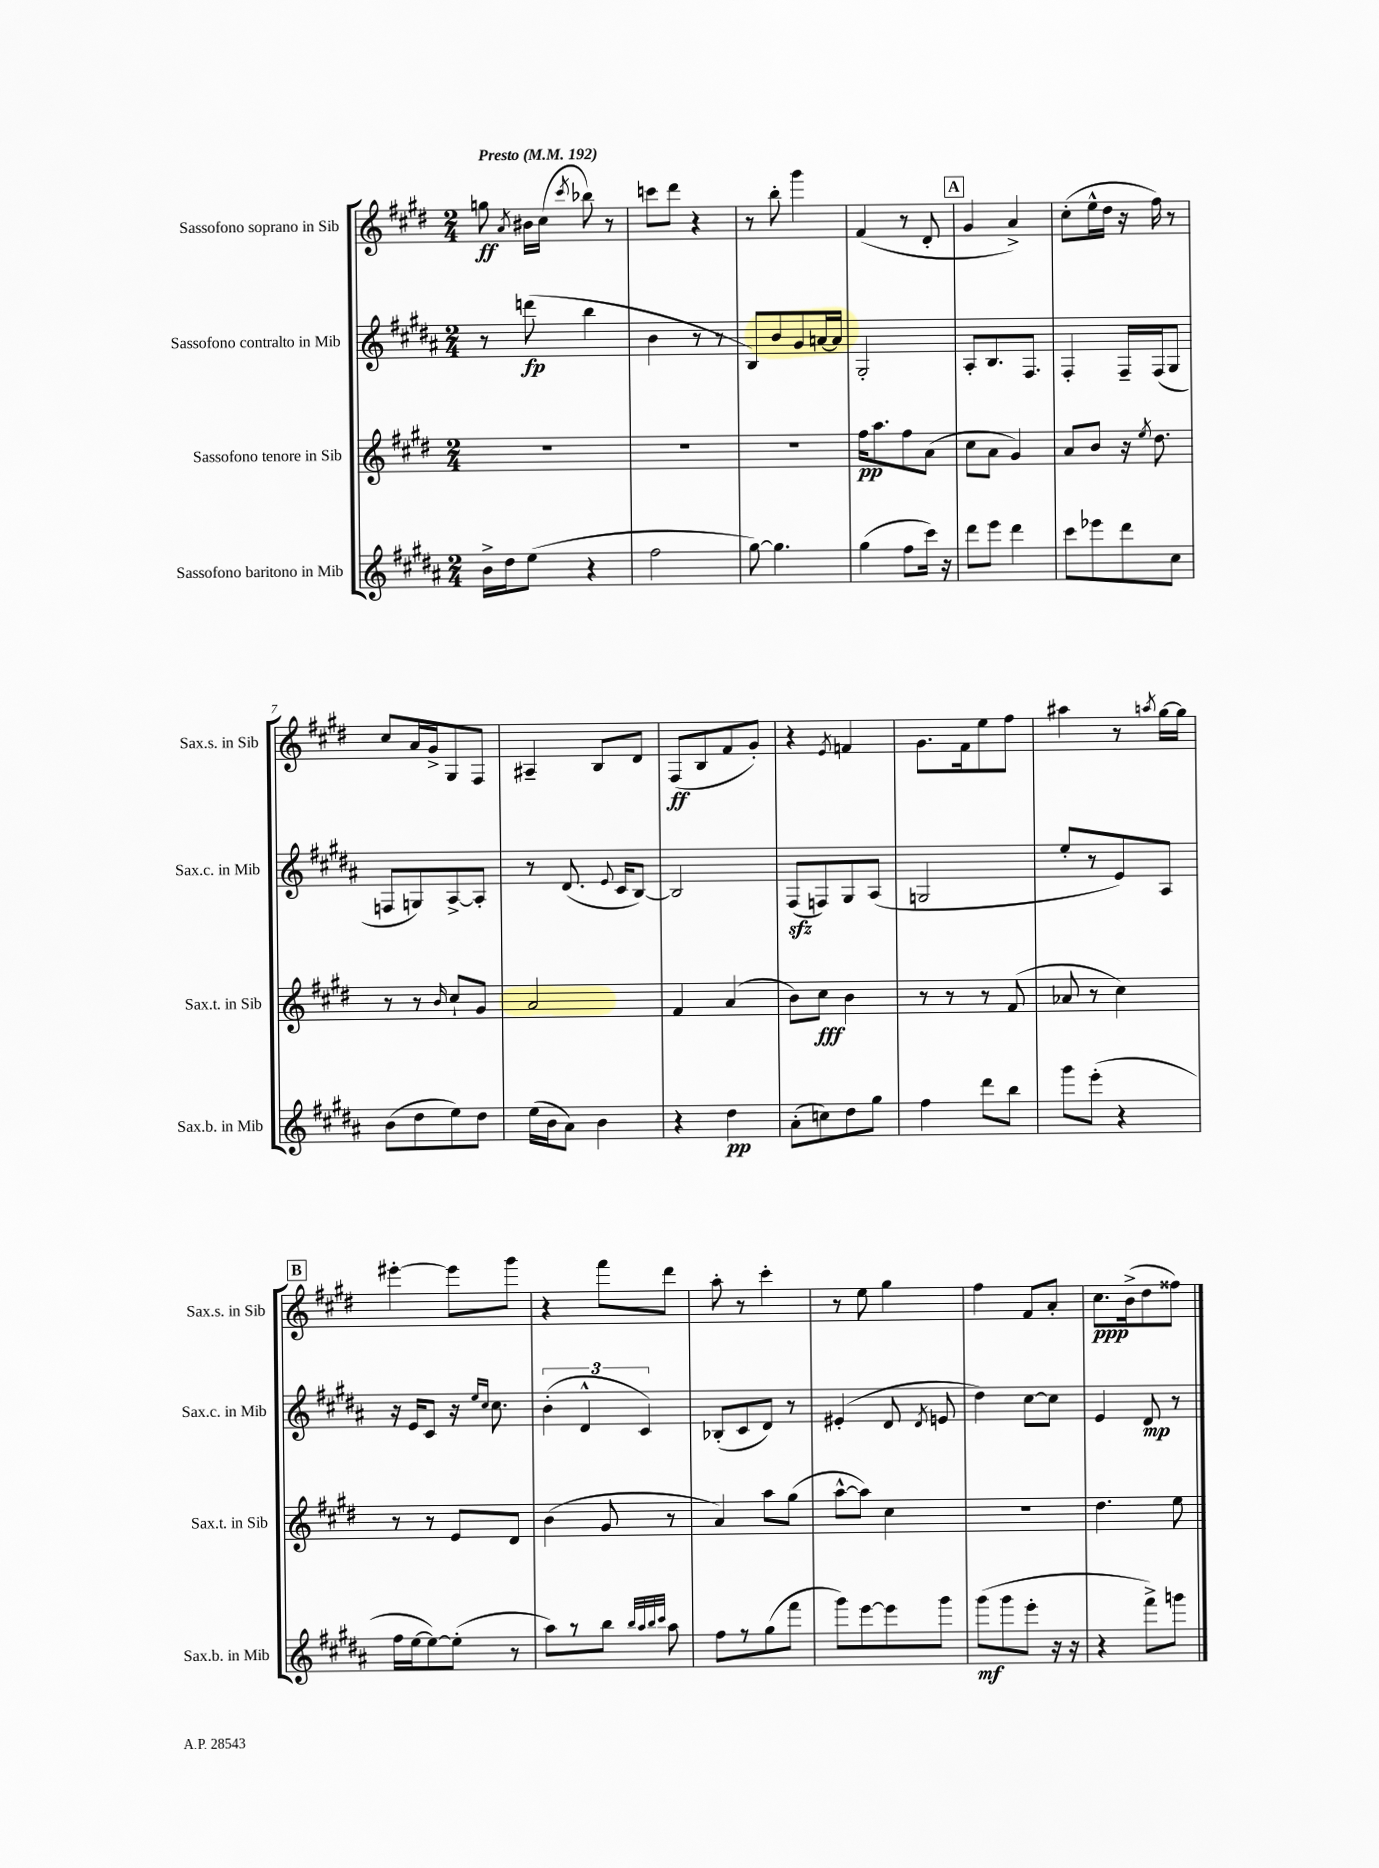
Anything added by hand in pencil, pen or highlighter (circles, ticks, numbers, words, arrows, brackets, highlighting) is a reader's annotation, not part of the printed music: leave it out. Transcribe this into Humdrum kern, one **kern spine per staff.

**kern	**dynam	**kern	**dynam	**kern	**dynam	**kern	**dynam
*part4	*part4	*part3	*part3	*part2	*part2	*part1	*part1
*staff4	*staff4	*staff3	*staff3	*staff2	*staff2	*staff1	*staff1
*I"Sassofono baritono in Mib	*	*I"Sassofono tenore in Sib	*	*I"Sassofono contralto in Mib	*	*I"Sassofono soprano in Sib	*
*I'Sax.b. in Mib	*	*I'Sax.t. in Sib	*	*I'Sax.c. in Mib	*	*I'Sax.s. in Sib	*
*clefG2	*	*clefG2	*	*clefG2	*	*clefG2	*
*k[f#c#g#d#a#]	*	*k[f#c#g#d#]	*	*k[f#c#g#d#a#]	*	*k[f#c#g#d#]	*
*M2/4	*	*M2/4	*	*M2/4	*	*M2/4	*
*MM192	*	*MM192	*	*MM192	*	*MM192	*
=1	=1	=1	=1	=1	=1	=1	=1
!	!	!	!	!	!	!LO:TX:a:B:t=Presto	!
16b^\LL	.	2r	.	8r	.	8ggn\	ff
16dd#\J	.	.	.	.	.	.	.
.	.	.	.	.	.	8qa/	.
(8ee\J	.	.	.	(8dddn\	fp	16b#X\LL	.
.	.	.	.	.	.	(16cc#\JJ	.
.	.	.	.	.	.	8qccc#/	.
4r	.	.	.	4bb\	.	8bb-X\)	.
.	.	.	.	.	.	8r	.
=2	=2	=2	=2	=2	=2	=2	=2
2ff#\	.	2r	.	4b\	.	8cccn\L	.
.	.	.	.	.	.	8ddd#\J	.
.	.	.	.	8r	.	4r	.
.	.	.	.	8r	.	.	.
=3	=3	=3	=3	=3	=3	=3	=3
[8gg#\)	.	2r	.	8B/L)	.	8r	.
4.gg#\]	.	.	.	8b/	.	8bb'\	.
.	.	.	.	8g#/	.	4ggg#\	.
.	.	.	.	[16an/L	.	.	.
.	.	.	.	16a/JJ]	.	.	.
=4	=4	=4	=4	=4	=4	=4	=4
(4gg#\	.	16ff#\KL	pp	2G#'/	.	(4f#/	.
.	.	8.aa\	.	.	.	.	.
8ff#\L	.	8ff#\	.	.	.	8r	.
16ccc#\Jk)	.	(8a\J	.	.	.	8d#'/	.
16r	.	.	.	.	.	.	.
!!LO:REH:place=s1:t=A
=5	=5	=5	=5	=5	=5	=5	=5
8ddd#\L	.	8cc#\L	.	8A#'/L	.	4g#/	.
8eee\J	.	8a\J	.	8.B/	.	.	.
4ddd#\	.	4g#/)	.	.	.	4a^/)	.
.	.	.	.	8.F#/J	.	.	.
=6	=6	=6	=6	=6	=6	=6	=6
8ccc#\L	.	8a/L	.	4F#'/	.	(8cc#'\L	.
8eee-X\	.	8b/J	.	.	.	16ee^^\L	.
.	.	.	.	.	.	16dd#\JJ	.
8ddd#\	.	16r	.	16F#~/LL	.	16r	.
.	.	8qee/	.	.	.	.	.
.	.	8.dd#\	.	(16F#/J	.	16ff#\)	.
8cc#\J	.	.	.	8G#/J	.	8r	.
!!LO:LB:g=z
=7	=7	=7	=7	=7	=7	=7	=7
(8b\L	.	8r	.	8Fn/L	.	8cc#/L	.
8dd#\	.	8r	.	8Gn/)	.	16a/L	.
.	.	.	.	.	.	16g#^/J	.
.	.	16qqb/	.	.	.	.	.
8ee\)	.	8cc#`/L	.	[8A#^/	.	8G#/	.
8dd#\J	.	8g#/J	.	8A#'/J]	.	8F#/J	.
=8	=8	=8	=8	=8	=8	=8	=8
(16ee\LL	.	2a/	.	8r	.	4A#X~/	.
16b\J	.	.	.	.	.	.	.
8a#\J)	.	.	.	(8.d#/	.	.	.
4b\	.	.	.	.	.	8B/L	.
.	.	.	.	8qqe/	.	.	.
.	.	.	.	16c#/KL	.	.	.
.	.	.	.	[8B/J)	.	8d#/J	.
=9	=9	=9	=9	=9	=9	=9	=9
4r	.	4f#/	.	2B/]	.	(8F#/L	ff
.	.	.	.	.	.	8B/	.
4dd#\	pp	(4a/	.	.	.	8f#/	.
.	.	.	.	.	.	8g#'/J)	.
=10	=10	=10	=10	=10	=10	=10	=10
(8a#'\L	.	8b\L)	.	(8F#zz/L	.	4r	.
8ccn\)	.	8cc#\J	fff	8Fn/)	.	.	.
.	.	.	.	.	.	8qe/	.
8dd#\	.	4b\	.	8G#/	.	4fn/	.
8gg#\J	.	.	.	(8A#/J	.	.	.
=11	=11	=11	=11	=11	=11	=11	=11
4ff#\	.	8r	.	2Gn/	.	8.g#\L	.
.	.	8r	.	.	.	.	.
.	.	.	.	.	.	16f#\k	.
8ddd#\L	.	8r	.	.	.	8ee\	.
8bb\J	.	(8f#/	.	.	.	8ff#\J	.
=12	=12	=12	=12	=12	=12	=12	=12
8ggg#\L	.	8a-X/	.	8ee'/L	.	4aa#X\	.
(8eee'\J	.	8r	.	8r	.	.	.
4r	.	4cc#\)	.	8e/)	.	8r	.
.	.	.	.	.	.	8qaan/	.
.	.	.	.	8A#/J	.	[16gg#\LL	.
.	.	.	.	.	.	16gg#\JJ]	.
!!LO:LB:g=z
!!LO:REH:place=s1:t=B
=13	=13	=13	=13	=13	=13	=13	=13
16ff#\LL	.	8r	.	16r	.	[4eee#X'\	.
[16ee\J	.	.	.	16e/KL	.	.	.
8ee\_)	.	8r	.	8c#/J	.	.	.
(8ee'\J]	.	8e/L	.	16r	.	8eee#\L]	.
.	.	.	.	16qqee/LL	.	.	.
.	.	.	.	16qqcc#/JJ	.	.	.
.	.	.	.	8.cc#\	.	.	.
8r	.	8d#/J	.	.	.	8ggg#\J	.
=14	=14	=14	=14	=14	=14	=14	=14
8aa#\L)	.	(4b\	.	(6b'\	.	4r	.
8r	.	.	.	.	.	.	.
.	.	.	.	6d#^^/	.	.	.
8bb\J	.	8g#/	.	.	.	8fff#\L	.
.	.	.	.	6c#/)	.	.	.
32qqbb/LLL	.	.	.	.	.	.	.
32qqaa#/	.	.	.	.	.	.	.
32qqbb/	.	.	.	.	.	.	.
32qqccc#/JJJ	.	.	.	.	.	.	.
8aa#\	.	8r	.	.	.	8ddd#\J	.
=15	=15	=15	=15	=15	=15	=15	=15
8ff#\L	.	4a/)	.	(8B-X'/L	.	8aa'\	.
8r	.	.	.	8c#/	.	8r	.
(8gg#\	.	8aa\L	.	8d#/J)	.	4ccc#'\	.
8fff#\J	.	(8gg#\J	.	8r	.	.	.
=16	=16	=16	=16	=16	=16	=16	=16
8ggg#\L)	.	[8aa^^\L	.	(4e#X'/	.	8r	.
[8eee\	.	8aa\J])	.	.	.	8ee\	.
8eee\]	.	4cc#\	.	8d#/	.	4gg#\	.
.	.	.	.	8qd#/	.	.	.
8ggg#\J	.	.	.	8en/	.	.	.
=17	=17	=17	=17	=17	=17	=17	=17
(8ggg#\L	mf	2r	.	4dd#\)	.	4ff#\	.
8ggg#\	.	.	.	.	.	.	.
8eee'\J	.	.	.	[8cc#\L	.	8f#/L	.
16r	.	.	.	8cc#\J]	.	8a'/J	.
16r	.	.	.	.	.	.	.
=18	=18	=18	=18	=18	=18	=18	=18
4r	.	4.dd#\	.	4e/	.	8.cc#\L	ppp
.	.	.	.	.	.	(16b^\k	.
8fff#^\L)	.	.	.	8d#/	mp	8dd#\	.
8gggn\J	.	8ee\	.	8r	.	8ff##X\J)	.
==	==	==	==	==	==	==	==
*-	*-	*-	*-	*-	*-	*-	*-
